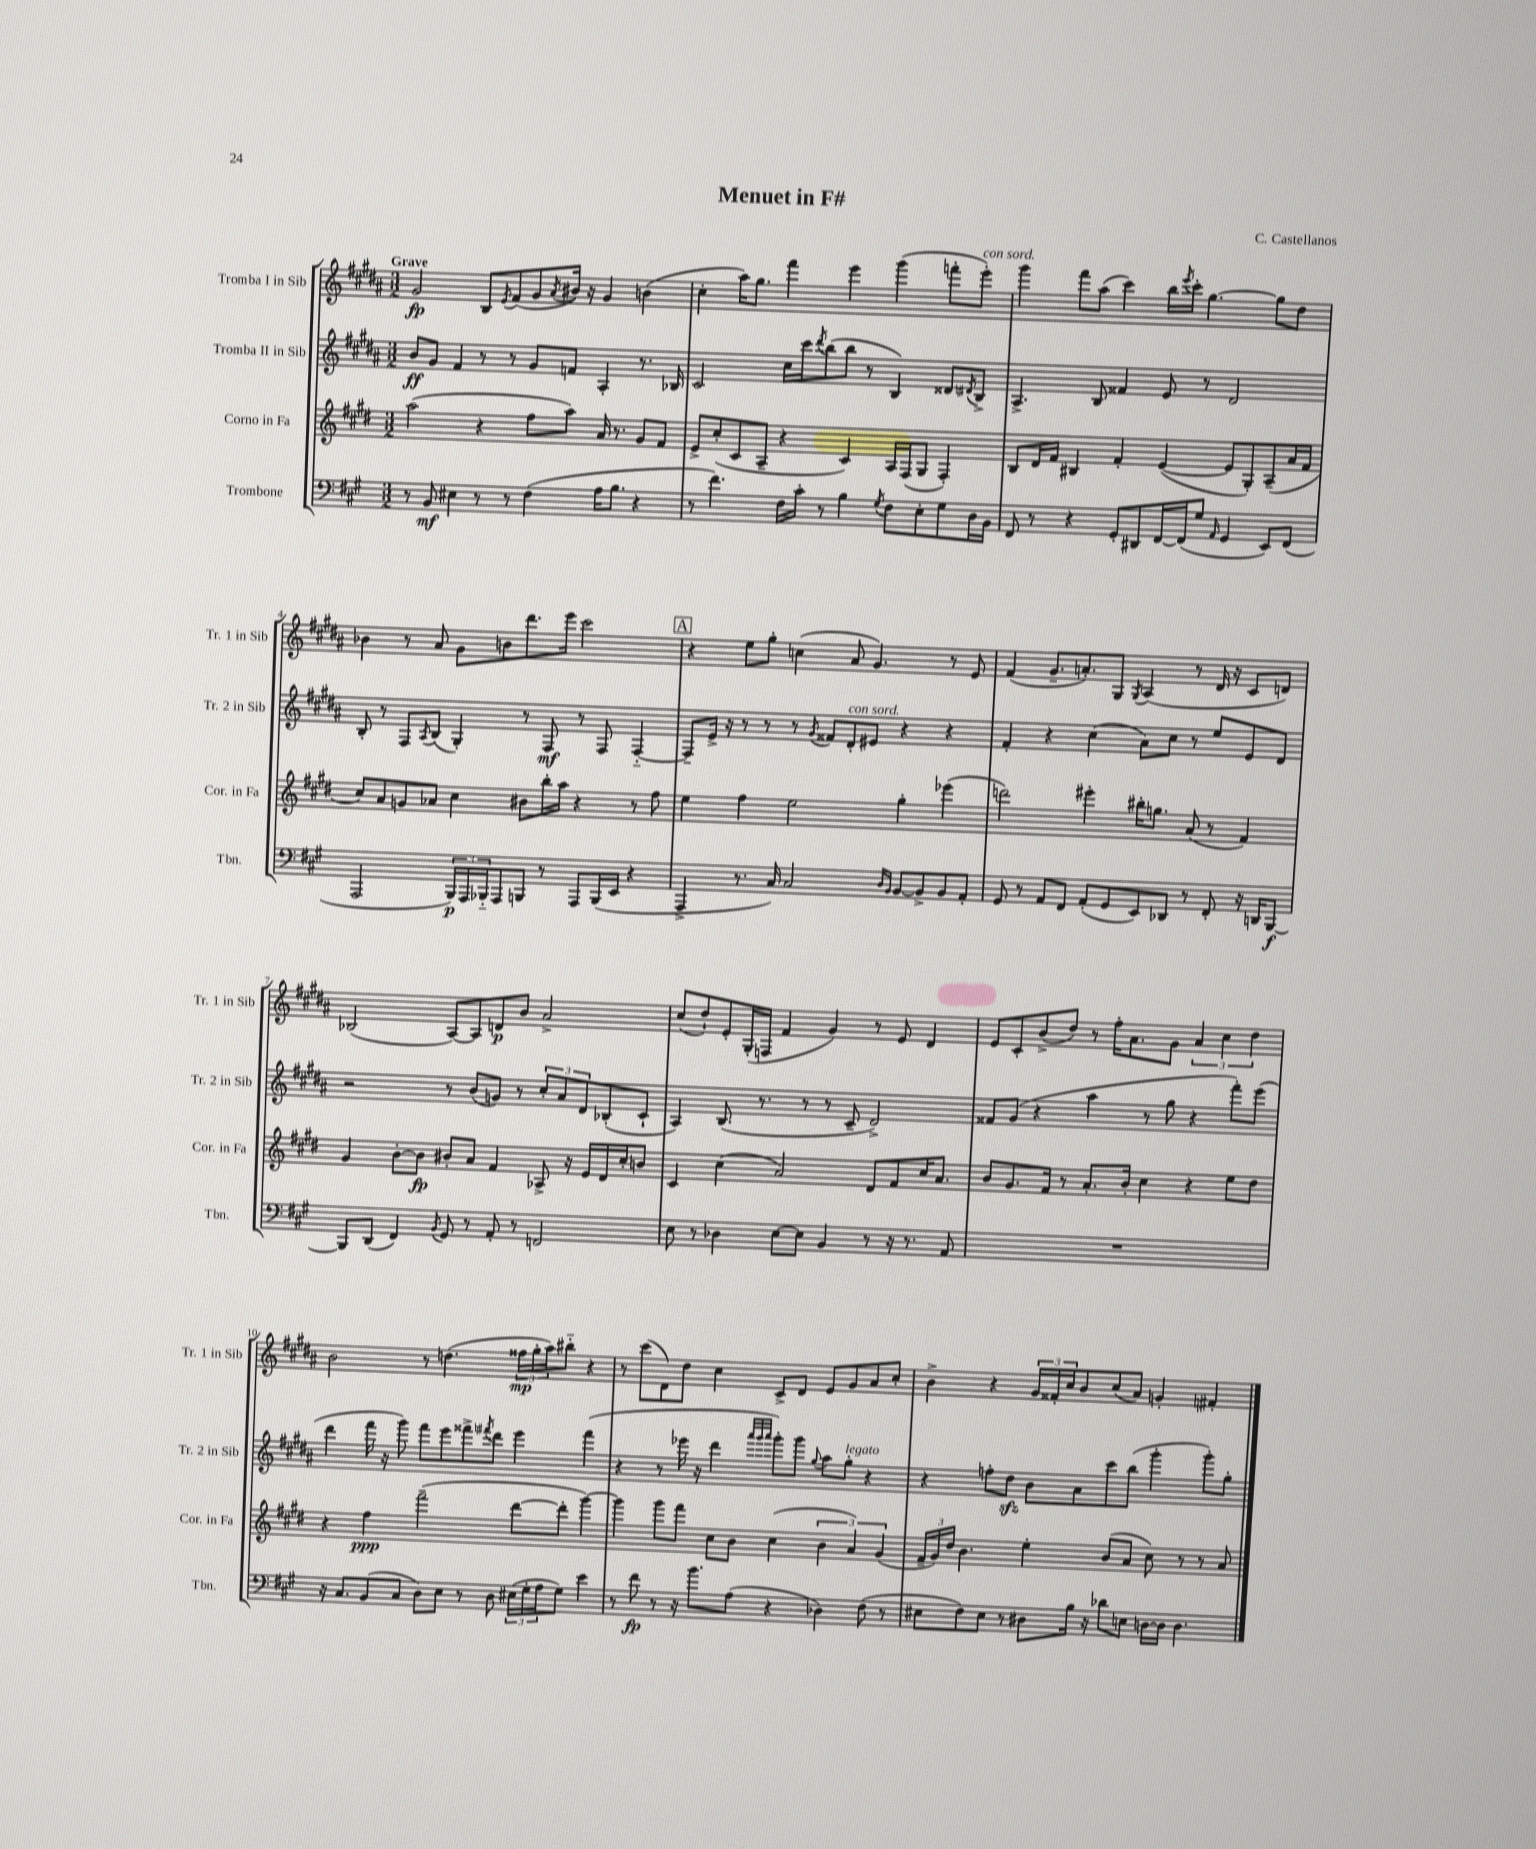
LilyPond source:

\header { title = "Menuet in F#" composer = "C. Castellanos" }
<<
\new StaffGroup <<
\new Staff = "s0" \with { instrumentName = "Tromba I in Sib" shortInstrumentName = "Tr. 1 in Sib" } {
    \clef treble \key b \major \numericTimeSignature \time 3/2 \tempo "Grave"
    gis'2\fp b8 \acciaccatura { e'8 } fis'8( gis'8 \acciaccatura { ais'8 } bis'16) r16 gis'4 b'4( |
    cis''4-. ais''16) gis''8. fis'''4 e'''4 gis'''4( f'''8-. e'''8-.^\markup { \italic "con sord." }) |
    gis'''4 fis'''8 ais''8( cis'''4) b''16 \acciaccatura { e'''8 } cis'''16-. gis''4.~ gis''8 dis''8 |
    bes'4 r8 ais'8 gis'8 b'8 dis'''8. e'''16 cis'''2 |
    \mark \markup { \box "A" } r4 e''8 gis''8-. c''4( ais'8 gis'4.) r8 e'8 |
    fis'4( gis'8.-- a'8.-.) gis8 \acciaccatura { gis8 } ais4( r8 dis'16 r16 cis'8 d'8) |
    bes2( ais8~) ais8 d'8\p b'8 ais'2-> |
    cis''8( dis''8-!) e'8-. gis16-.( f16 fis'4 gis'4) r8 e'8 dis'4 |
    e'8 cis'8-. b'8->( dis''8) r8 fis''16-. ais'8. gis'8 \tuplet 3/2 { ais'4 cis''4 dis''4 } |
    b'2 r8 d''4.( \tuplet 3/2 { fisis''16\mp gis''16-. ais''16) } bis''8-_ r4 |
    r8 cis'''8( dis'8) dis''8 cis''4 cis'8-> dis'8 e'8 gis'8 ais'8 cis''8-. |
    b'4-> r4 \tuplet 3/2 { gis'16 fisis'16-. cis''16 } b'8 cis''8( ais'8) g'4-. fis'4-. \bar "|." |
}
\new Staff = "s1" \with { instrumentName = "Tromba II in Sib" shortInstrumentName = "Tr. 2 in Sib" } {
    \clef treble \key b \major \numericTimeSignature \time 3/2
    b'8\ff gis'8 fis'4 r8 r8 gis'8 f'8 ais4-. r8. bes16 |
    cis'2 cis''16 cis'''16 \acciaccatura { dis'''8 } b''8( b''8 r8 b4) disis'8 \acciaccatura { dis'8 } b8-> |
    ais4.-> b8 fisis'4 e'8 r8 dis'2 |
    b8-. r8 fis8 \acciaccatura { ais8 } b8( gis4-.) r8 fis8\mf r8 fis8 fis4~-_ |
    \mark \markup { \box "A" } fis8-- e'16-> r16 r8 r8 r8 \acciaccatura { gis'8 } fisis'8 dis'8-.^\markup { \italic "con sord." } eis'8 r4 r4 |
    fis'4-. r4 cis''4( ais'8) cis''8 r8 e''8 e'8 dis'8 |
    r2 r8 b'8( g'8) r8 \tuplet 3/2 { cis''8-. ais'8 dis'8 } bes8-.( cis'8-! |
    ais4) b8.( r8. r8 r8 cis'8-- dis'2->) |
    fisis'8 gis'8( r4 ais''4 r8 gis''8 r4 fis'''8-.) e'''8( |
    dis'''4 fis'''16 r16 gis'''8) fis'''8 e'''8 fisis'''8-> \acciaccatura { fis'''8 } dis'''8 e'''4 fis'''4( |
    r4 r8 ees'''16 r16 dis'''4 \grace { ais'''32 gis'''32 ais'''32 } gis'''8-.) gis'''8 \appoggiatura { gis''8 } ais''8 gis''8-.^\markup { \italic "legato" } r4 |
    r4 f''8-. dis''8\sfz b'8 ais'8 cis'''8 b''8( gis'''4-. gis'''8-.) gis''8-. \bar "|." |
}
\new Staff = "s2" \with { instrumentName = "Corno in Fa" shortInstrumentName = "Cor. in Fa" } {
    \clef treble \key e \major \numericTimeSignature \time 3/2
    a''2( r4 fis''8 a''8) a'16 r8. gis'8 fis'8 |
    e'8-> cis''8-.( cis'8 a8-- r4 cis'4) a16 fis16( gis8 fis4-.) |
    b8 dis'16 fis'16 bis4 fis'4-. e'4~( e'8 gis8-.) a8--( a'16 fis'16 |
    cis''8) a'8 g'8 aes'8 cis''4 bis'8 b''16-. a''16 r4 r8 fis''8 |
    \mark \markup { \box "A" } e''4 fis''4 e''2 gis''4-. ees'''4( |
    d'''2) eis'''4-. bis''16-. g''8. a'8( r8 fis'4) |
    gis'4 b'8~-. b'8\fp bis'8-. a'8 fis'4 aes8-> r16 e'16 dis'16 cis''16-. b'8 |
    cis'4 cis''4( a'2) dis'8 fis'8 cis''16 a'8. |
    b'8 gis'8. fis'16 r8 a'8.-. b'16-. cis''4 r4 e''8 dis''8 |
    r4 fis''4\ppp fis'''2--( dis'''8~ dis'''8-. gis'''4~) |
    gis'''4 gis'''8 fis'''8 cis''8 b'8 cis''4( \tuplet 3/2 { b'4 a'4) gis'4( } |
    \tuplet 3/2 { fis'16-- gis'16) dis''16 } b'4. e''4-. b'8( a'8 cis''8) r8 r8 a'8 \bar "|." |
}
\new Staff = "s3" \with { instrumentName = "Trombone" shortInstrumentName = "Tbn." } {
    \clef bass \key a \major \numericTimeSignature \time 3/2
    r8 b,8\mf eis4 r8 r8 fis4( a16 b8. r4 |
    r8 fis'4.) fis16 cis'16-. r8 b4 \acciaccatura { gis8 } fis8 e8-. gis8 d16 b,16 |
    fis,8 r8 r4 gis,8-. dis,8 fis,16~ fis,16( gis8 \grace { a,16 } gis,4 e,8) fis,8( |
    a,,2 \tuplet 3/2 { b,,16\p) a,,16 bes,,16-_ } a,,8 b,,8 r8 a,,8 b,,16( e,16 r4 |
    \mark \markup { \box "A" } a,,4-> r8. cis16) cis2 \grace { d16 b,16 } b,8~ b,8-> b,8 a,8-. |
    gis,8 r8 a,8 fis,8 a,8-.( gis,8 e,8) des,8 r8 fis,8-. r16 d,16 b,,8~\f |
    b,,8 d,8( fis,4) \acciaccatura { b,8 } gis,8 r8 a,8-. r8 f,2 |
    e8 r8 des4 e8~ e8 b,4 r8 r16 r8. a,8 |
    R1. |
    r16 cis8. b,8( cis8 d8) e8 r8 d8 \tuplet 3/2 { eis16( gis16-. a16 } gis8) e'4 |
    r8 fis'8\fp r8 r16 b'8. a8( r4 des4) fis8( r8 |
    eis8 fis8) eis8 r8 dis8 b16 r16 des'8 e8 d16~ d16 d4. \bar "|." |
}
>>
>>
